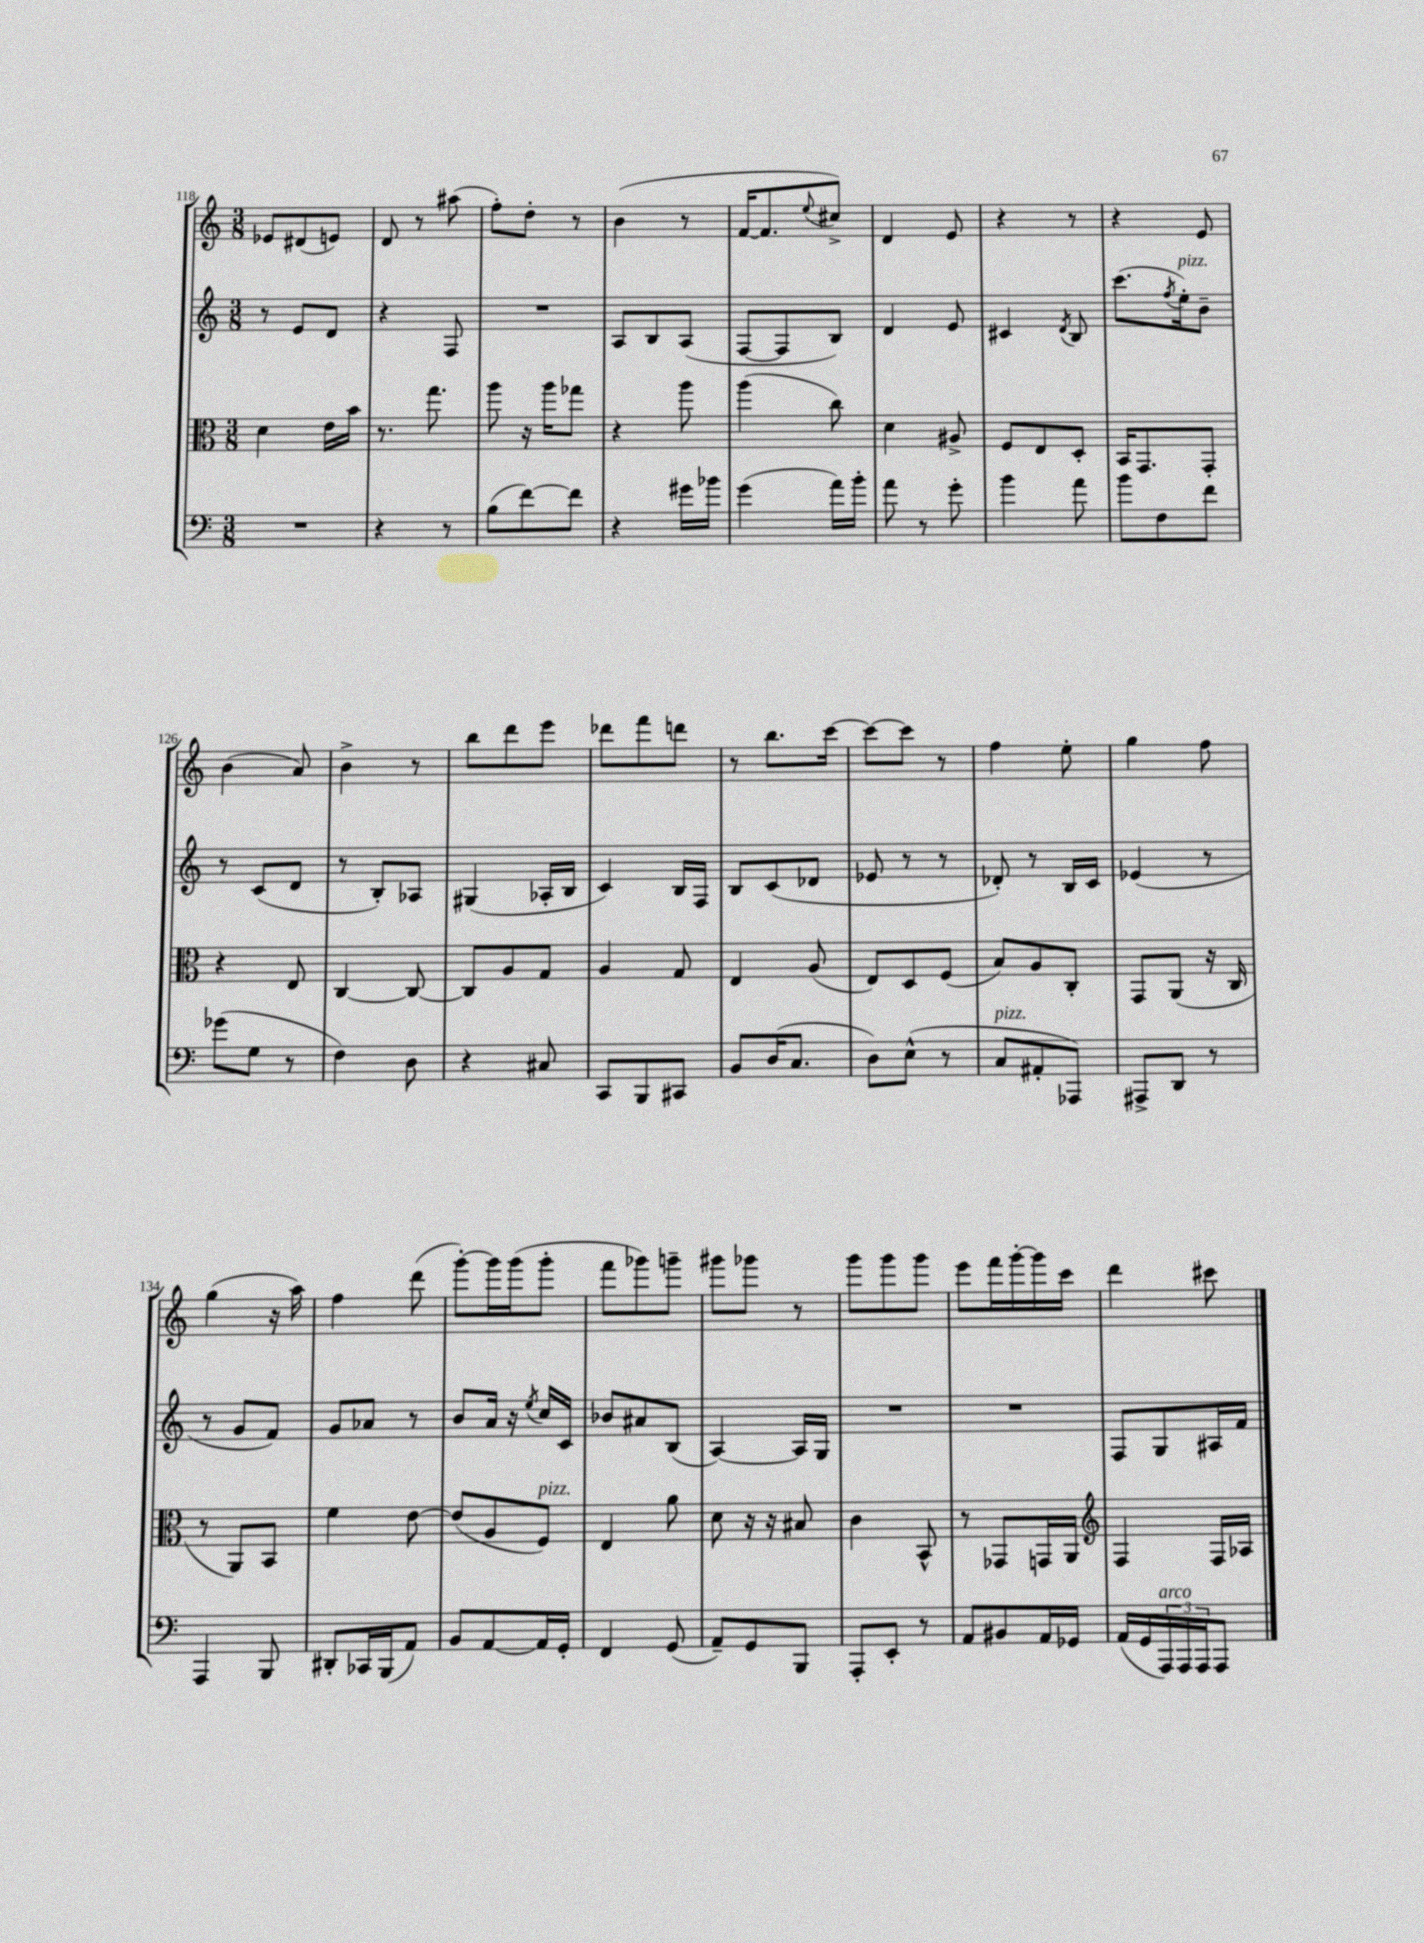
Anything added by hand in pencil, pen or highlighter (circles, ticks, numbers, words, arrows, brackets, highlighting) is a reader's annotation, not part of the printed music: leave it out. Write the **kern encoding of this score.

**kern	**kern	**kern	**kern
*part4	*part3	*part2	*part1
*staff4	*staff3	*staff2	*staff1
*clefF4	*clefC3	*clefG2	*clefG2
*k[]	*k[]	*k[]	*k[]
*M3/8	*M3/8	*M3/8	*M3/8
=118	=118	=118	=118
4.r	4d\	8r	8e-X/L
.	.	8e/L	(8d#X/
.	16e\LL	8d/J	8en/J)
.	16b\JJ	.	.
=119	=119	=119	=119
4r	8.r	4r	8d/
.	.	.	8r
.	8.gg\	.	.
8r	.	8F/	(8aa#X\
=120	=120	=120	=120
(8B\L	8aa\	4.r	8ff'\L)
[8f\)	16r	.	8dd'\J
.	16aa\KL	.	.
8f\J]	8gg-X\J	.	8r
=121	=121	=121	=121
4r	4r	8A/L	(4b\
.	.	8B/	.
16g#X\LL	8aa\	(8A/J	8r
16b-X\JJ	.	.	.
=122	=122	=122	=122
(4g\	(4aa\	[8F/L	[16f/KL
.	.	.	8.f/]
.	.	8F/]	.
.	.	.	8qqee/
16a\LL)	8cc\)	8B/J)	8cc#X^/J)
16b'\JJ	.	.	.
=123	=123	=123	=123
8a\	4d\	4d/	4d/
8r	.	.	.
8g'\	8A#X^/	8e/	8e/
=124	=124	=124	=124
4b\	8F/L	4c#X/	4r
.	8E/	.	.
.	.	8qd/	.
8a\	8D'/J	8B/	8r
=125	=125	=125	=125
8b\L	16BB/KL	(8.ccc\L	4r
.	8.GG/	.	.
8F\	.	.	.
.	.	8qff/	.
!	!	!LO:TX:a:i:t=pizz.	!
.	.	16ee'\k)	.
8f\J	8GG'/J	8b~\J	8e/
!!LO:LB:g=z
=126	=126	=126	=126
(8g-X\L	4r	8r	(4b\
8G\J	.	(8c/L	.
8r	8E/	8d/J	8a/)
=127	=127	=127	=127
4F\)	[4C/	8r	4b^\
.	.	8B'/L)	.
8D\	8C/_	8A-X/J	8r
=128	=128	=128	=128
4r	8C/L]	(4G#X/	8bb\L
.	8A/	.	8ddd\
8C#X/	8G/J	16A-X'/LL	8eee\J
.	.	16B/JJ	.
=129	=129	=129	=129
8CC/L	4A/	4c/)	8ddd-X\L
8BBB/	.	.	8fff\
8CC#X/J	8G/	16B/LL	8dddn\J
.	.	16F/JJ	.
=130	=130	=130	=130
8BB/L	4E/	8B/L	8r
(16D/K	.	(8c/	8.bb\L
8.C/J	.	.	.
.	(8A/	8d-X/J	.
.	.	.	[16ccc\Jk
=131	=131	=131	=131
8D\L)	8E/L)	8e-X/	8ccc\L_
(8E^^\J	8D/	8r	8ccc\J]
8r	(8F/J	8r	8r
=132	=132	=132	=132
!LO:TX:a:i:t=pizz.	!	!	!
8C/L	8B/L)	8d-X'/)	4ff\
8AA#X'/	8A/	8r	.
8AAA-X/J)	8C'/J	16B/LL	8ee'\
.	.	16c/JJ	.
=133	=133	=133	=133
8AAA#X^/L	8GG/L	(4e-X/	4gg\
8DD/J	(8AA/J	.	.
8r	16r	8r	8ff\
.	16C/	.	.
!!LO:LB:g=z
=134	=134	=134	=134
4AAA/	8r	8r	(4gg\
.	8AA/L)	8g/L	.
8BBB/	8BB/J	8f/J)	16r
.	.	.	16aa\)
=135	=135	=135	=135
8DD#X'/L	4f\	8g/L	4ff\
16CC-X/L	.	8a-X/J	.
(16BBB/J	.	.	.
8AA/J)	[8e\	8r	(8ddd\
=136	=136	=136	=136
8BB/L	(8e/L]	8b/L	[8ggg'\L)
[8AA/	8A/	16a/Jk	16ggg\L]
.	.	16r	(16ggg\J
.	.	8qee/	.
!	!LO:TX:a:i:t=pizz.	!	!
16AA/L]	8F/J)	16cc/LL	8ggg'\J
16GG'/JJ	.	16c/JJ	.
=137	=137	=137	=137
4FF/	4E/	8b-X/L	8fff\L
.	.	8a#X/	8ggg-X\)
(8GG/	8a\	(8B/J	8gggn~\J
=138	=138	=138	=138
8AA~/L)	8d\	[4A/)	8ggg#X\L
8GG/	16r	.	8ggg-X\J
.	16r	.	.
8BBB/J	8B#X/	16A/LL]	8r
.	.	16G/JJ	.
=139	=139	=139	=139
8AAA'/L	4c\	4.r	8ggg\L
8EE'/J	.	.	8ggg\
8r	8BB^^/	.	8ggg\J
=140	=140	=140	=140
8AA/L	8r	4.r	8eee\L
8BB#X/	8GG-X/L	.	16fff\L
.	.	.	[16ggg'\
16AA/L	16GGn/L	.	16ggg\]
16GG-X/JJ	16AA/JJ	.	16ccc\JJ
=141	=141	=141	=141
*	*clefG2	*	*
(16AA/LL	4F/	8F/L	4ddd\
16GG/	.	.	.
!LO:TX:a:i:t=arco	!	!	!
24AAA/)	.	8G/	.
24AAA/	.	.	.
24AAA/J	.	.	.
8AAA/J	16F/LL	16A#X/L	8ccc#X\
.	16A-X/JJ	16f/JJ	.
==	==	==	==
*-	*-	*-	*-
